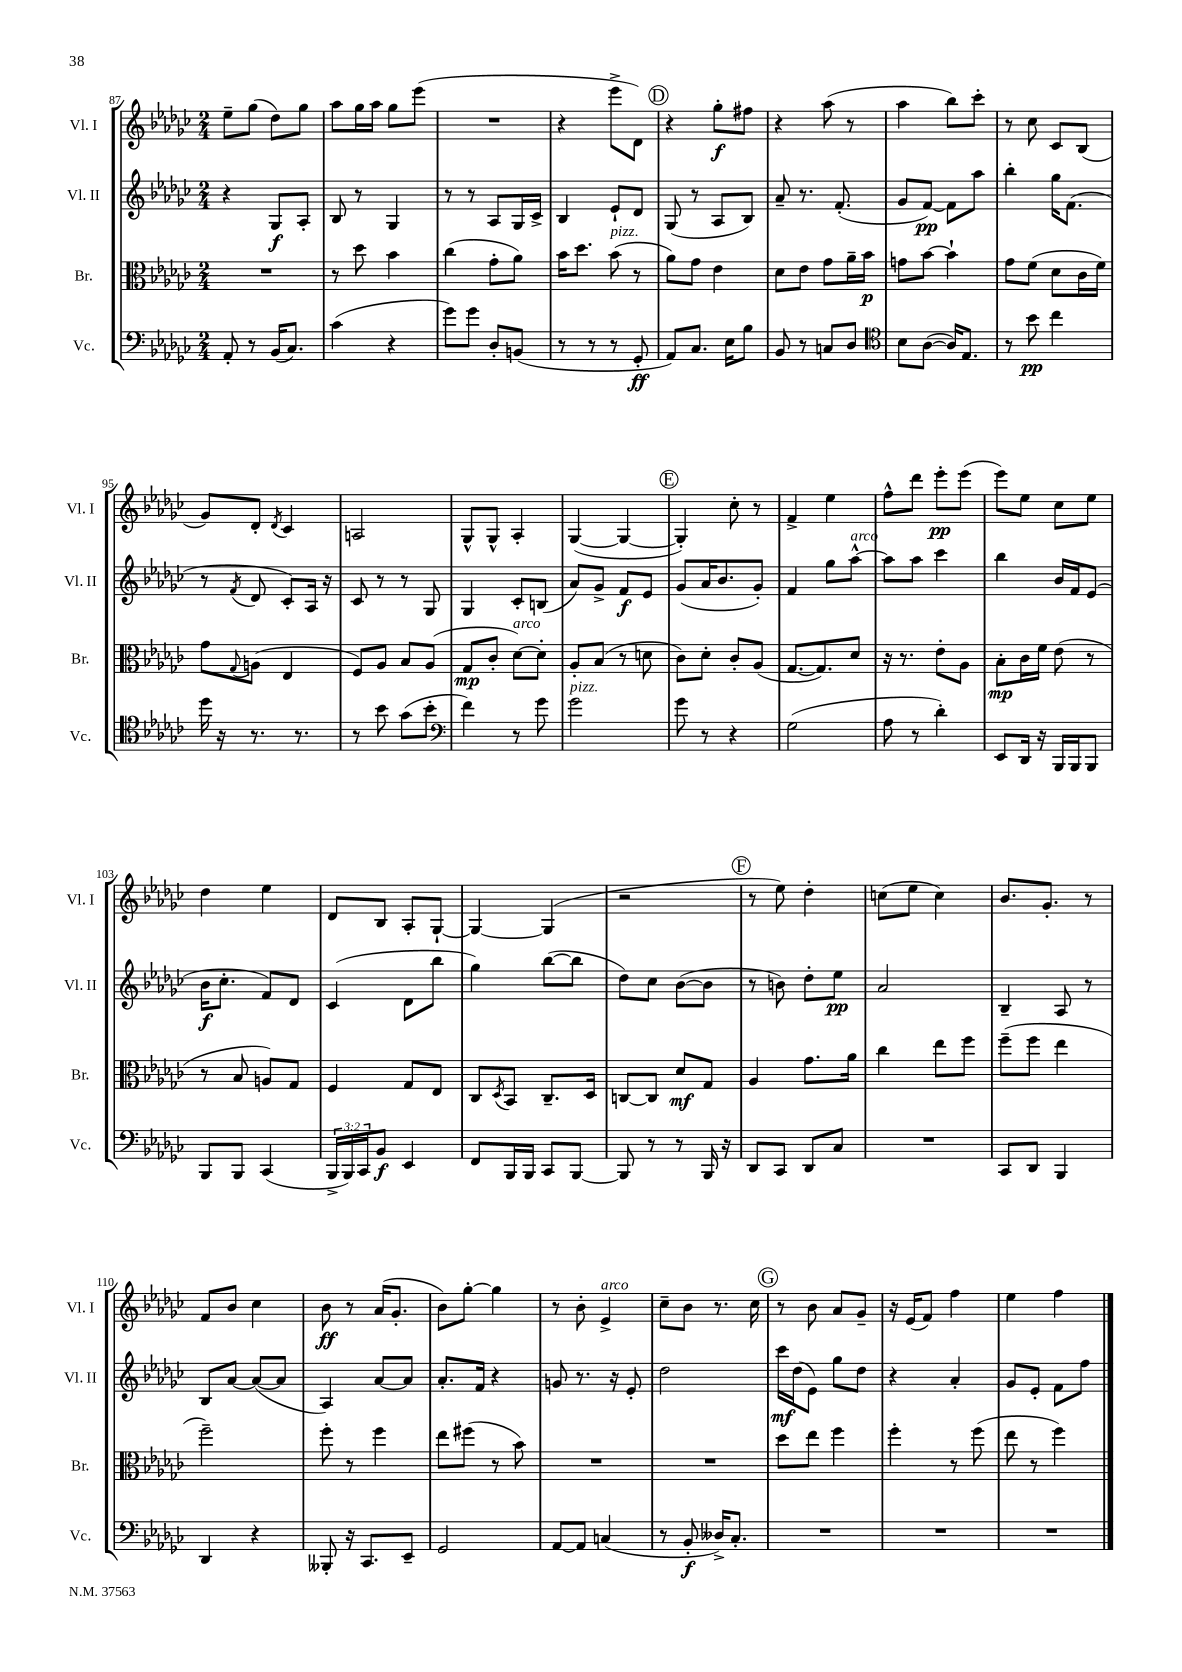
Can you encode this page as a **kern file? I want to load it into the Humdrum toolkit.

**kern	**kern	**kern	**kern
*staff4	*staff3	*staff2	*staff1
*clefF4	*clefC3	*clefG2	*clefG2
*k[b-e-a-d-g-c-]	*k[b-e-a-d-g-c-]	*k[b-e-a-d-g-c-]	*k[b-e-a-d-g-c-]
*M2/4	*M2/4	*M2/4	*M2/4
8AA-'	2r	4r	8ee-~
8r	.	.	(8gg-
(16BB-	.	8G-	8dd-)
8.C-)	.	.	.
.	.	8A-'	8gg-
=	=	=	=
(4c-	8r	8B-	8aa-
.	8dd-	8r	16gg-
.	.	.	16aa-
4r	4b-	4G-	8gg-
.	.	.	(8eee-
=	=	=	=
8g-)	(4cc-	8r	2r
8g-	.	8r	.
8D-'	8g-'	8A-	.
(8BB	8a-)	16G-	.
.	.	16c-^	.
=	=	=	=
8r	16b-	4B-	4r
.	8.dd-	.	.
8r	.	.	.
8r	(8b-	8e-`	8eee-^
8GG-'	8r	8d-	8d-)
=	=	=	=
8AA-)	8a-)	(8G-	4r
8.C-	8g-	8r	.
.	4e-	8A-	8gg-'
16E-	.	.	.
8B-	.	8B-)	8ff#
=	=	=	=
8BB-	8d-	8a-~	4r
8r	8e-	8.r	.
8C	8g-	.	(8aa-
.	.	(8.f'	.
8D-	16a-~	.	8r
.	16b-	.	.
=	=	=	=
*clefC4	*	*	*
8B-	8g	8g-	4aa-
([8A-	[8b-	[8f)	.
16A-])	4b-`]	8f]	8bb-)
8.E-	.	.	.
.	.	8aa-	8ccc-'
=	=	=	=
8r	8g-	4bb-'	8r
8b-	(8f	.	8cc-
4cc-	8d-	16gg-	8c-
.	.	(8.f	.
.	16c-	.	(8B-
.	16f)	.	.
=	=	=	=
16dd-	8g-	8r	8g-)
16r	.	.	.
.	8qqG-	8qf	.
8.r	(8A	8d-	8d-'
.	.	.	8qd-
.	4E-	8c-')	4c-
8.r	.	.	.
.	.	16A-	.
.	.	16r	.
=	=	=	=
8r	8F)	8c-	2A
8b-	8A-	8r	.
(8g-	8B-	8r	.
8b-'	(8A-	8G-	.
=	=	=	=
*clefF4	*	*	*
4f)	8G-	4G-	8G-^^
.	8c-'	.	8G-^^
8r	[8d-)	8c-'	4A-'
8g-	8d-']	(8B	.
=	=	=	=
2g-	8A-'	8a-)	([4G-
.	(8B-	8g-^	.
.	8r	8f	4G-_
.	8d	8e-	.
=	=	=	=
8g-	8c-)	(8g-	4G-'])
8r	8d-'	16a-	.
.	.	8.b-	.
4r	8c-'	.	8cc-'
.	(8A-	8g-')	8r
=	=	=	=
(2G-	[8.G-	4f	4f^
.	8.G-])	.	.
.	.	8gg-	4ee-
.	8d-	[8aa-^^	.
=	=	=	=
8A-	16r	8aa-]	8ff^^
.	8.r	.	.
8r	.	8aa-	8ddd-
4d-')	8e-'	4ccc-	8eee-'
.	8A-	.	(8eee-
=	=	=	=
8EE-	8B-'	4bb-	8eee-)
16DD-	16c-	.	8ee-
16r	16f	.	.
16BBB-	(8e-	16b-	8cc-
16BBB-	.	16f	.
8BBB-	8r	(8e-	8ee-
=	=	=	=
8BBB-	8r	16b-	4dd-
.	.	8.cc-'	.
8BBB-	8B-	.	.
(4CC-	8A)	8f)	4ee-
.	8G-	8d-	.
=	=	=	=
24BBB-^	4F	(4c-	8d-
24BBB-)	.	.	.
24CC-	.	.	.
8BB-	.	.	8B-
4EE-	8G-	8d-	8A-'
.	8E-	8bb-	[8G-`
=	=	=	=
8FF	8C-	4gg-)	4G-_
.	8qD-	.	.
16BBB-	8BB-	.	.
16BBB-	.	.	.
8CC-	8.C-~	([8bb-	(4G-]
[8BBB-	.	8bb-]	.
.	16D-	.	.
=	=	=	=
8BBB-]	[8C	8dd-)	2r
8r	8C]	8cc-	.
8r	8d-	([8b-	.
16BBB-	8G-	8b-]	.
16r	.	.	.
=	=	=	=
8DD-	4A-	8r	8r
8CC-	.	8b)	8ee-)
8DD-	8.g-	8dd-'	4dd-'
8C-	.	8ee-	.
.	16a-	.	.
=	=	=	=
2r	4cc-	2a-	(8cc
.	.	.	8ee-
.	8ee-	.	4cc)
.	8ff	.	.
=	=	=	=
8CC-	(8ff~	4B-~	8.b-
8DD-	8ff	.	.
.	.	.	8.g-'
4BBB-	4ee-	8A-	.
.	.	8r	8r
=	=	=	=
4DD-	2ff~)	8B-	8f
.	.	[8a-	8b-
4r	.	(8a-_	4cc-
.	.	8a-]	.
=	=	=	=
8BBB--'	8ff'	4A-)	8b-
16r	8r	.	8r
8.CC-	.	.	.
.	4ff	[8a-	(16a-
.	.	.	8.g-'
8EE-~	.	8a-]	.
=	=	=	=
2GG-	8ee-	8.a-'	8b-)
.	(8ff#	.	[8gg-'
.	.	16f	.
.	8r	4r	4gg-]
.	8b-)	.	.
=	=	=	=
[8AA-	2r	8g	8r
8AA-]	.	8.r	8b-'
(4C	.	.	4e-^
.	.	16r	.
.	.	8e-'	.
=	=	=	=
8r	2r	2dd-	8cc-~
8BB-'	.	.	8b-
16D--^)	.	.	8.r
8.C-'	.	.	.
.	.	.	16cc-
=	=	=	=
2r	8dd-	16ccc-	8r
.	.	(16dd-	.
.	8ee-	8e-)	8b-
.	4ff	8gg-	8a-
.	.	8dd-	8g-~
=	=	=	=
2r	4ff'	4r	16r
.	.	.	(16e-
.	.	.	8f)
.	8r	4a-'	4ff
.	(8ff	.	.
=	=	=	=
2r	8ee-	8g-	4ee-
.	8r	8e-'	.
.	4ff)	8f	4ff
.	.	8ff	.
==	==	==	==
*-	*-	*-	*-
